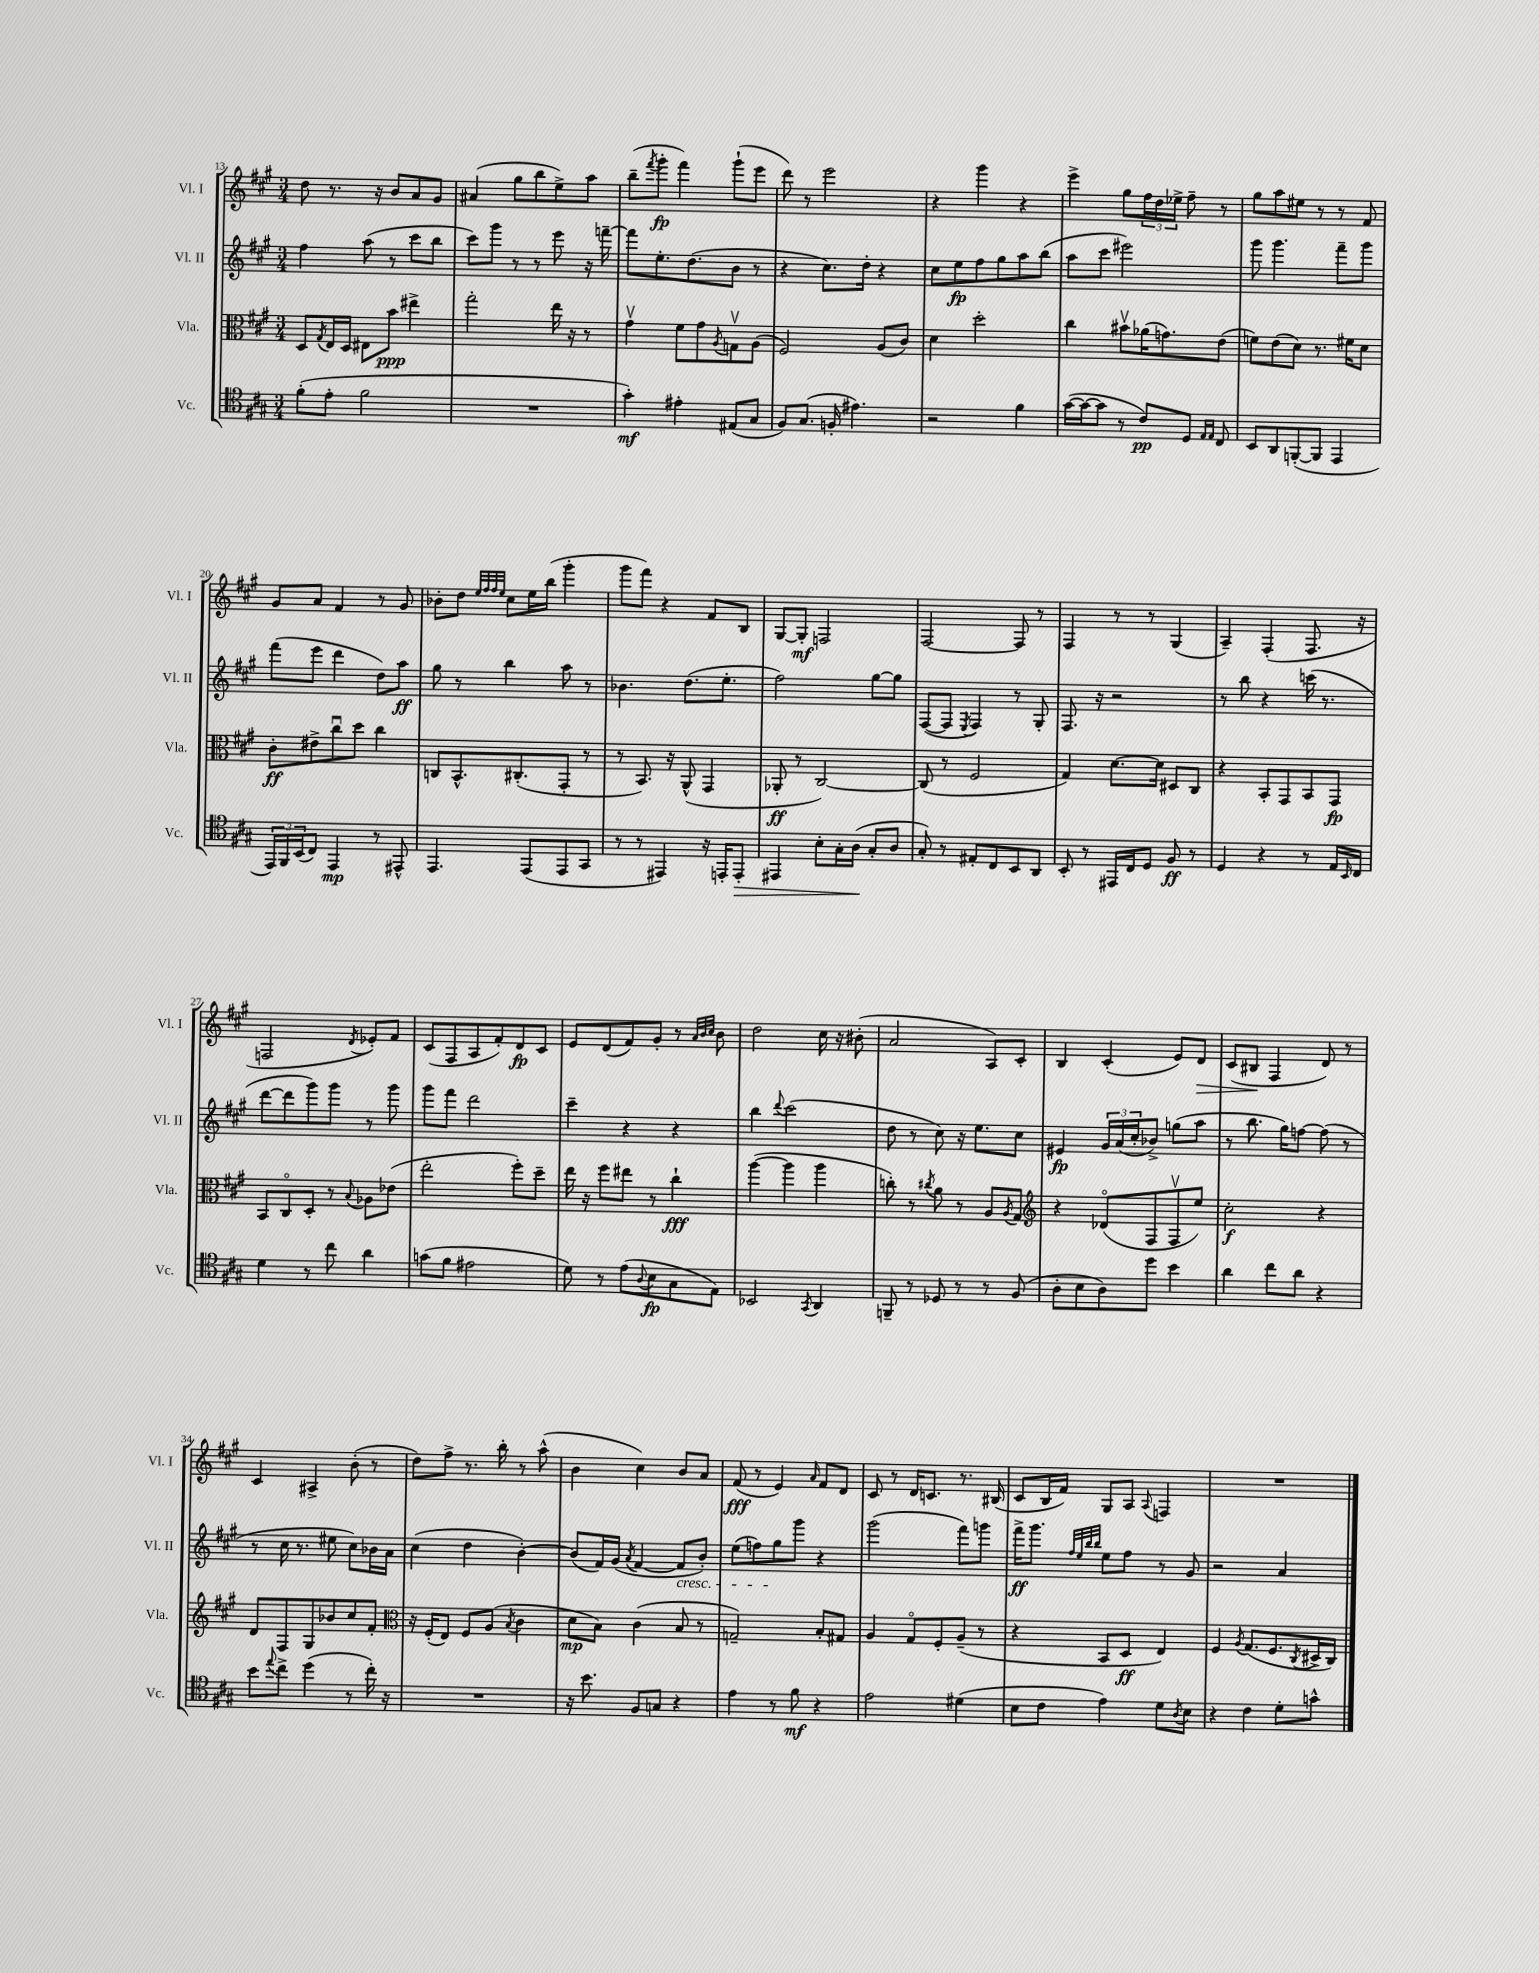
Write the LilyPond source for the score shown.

<<
\new StaffGroup <<
\new Staff = "s0" \with { instrumentName = "Vl. I" shortInstrumentName = "Vl. I" } {
    \clef treble \key a \major \numericTimeSignature \time 3/4
    d''8 r8. r16 b'8 a'8 gis'8 |
    ais'4( gis''8 b''8 e''8->) a''8 |
    b''8--( \acciaccatura { fis'''8 } gis'''8-.\fp fis'''4) gis'''8-!( e'''8 |
    d'''8) r8 e'''2 |
    r4 gis'''4 r4 |
    e'''4-> gis''8 \tuplet 3/2 { fis''16 d''16 ees''16-> } fis''8-- r8 |
    gis''8 a''8 eis''8 r8 r8 fis'8 |
    gis'8 a'8 fis'4 r8 gis'8 |
    bes'8-. d''8 \grace { e''32 fis''32 fis''32 e''32 } cis''8 e''16 b''16( gis'''4-. |
    gis'''8 fis'''8) r4 fis'8 b8 |
    gis8~ gis8-.\mf f2 |
    fis2~ fis8 r8 |
    fis4 r8 r8 gis4( |
    a4--) fis4-.( fis8. r16 |
    f2 \acciaccatura { d'8 } ees'8-.) fis'8 |
    cis'8( fis8 a8 fis'8-.) d'8\fp cis'8 |
    e'8 d'8( fis'8) gis'8-. r8 \grace { a'32 b'32 cis''32 } b'8 |
    d''2 cis''16 r16 bis'8-.( |
    a'2 a8) cis'8-. |
    b4 cis'4-.( e'8) d'8\> |
    cis'8( bis8\! fis4 d'8) r8 |
    cis'4 ais4-> b'8-.( r8 |
    d''8) fis''8-> r8. b''16-. r8 a''8-^( |
    b'4 cis''4) b'8 a'8 |
    fis'8\fff( r8 e'4) \grace { a'16 } fis'8 d'8 |
    cis'8 r8 d'16 c'8. r8. bis16( |
    cis'8 b16 fis'16) gis8 a8 \appoggiatura { a8 } f4 |
    R2. \bar "|." |
}
\new Staff = "s1" \with { instrumentName = "Vl. II" shortInstrumentName = "Vl. II" } {
    \clef treble \key a \major \numericTimeSignature \time 3/4
    fis''4 a''8( r8 cis'''8 b''8 |
    cis'''8) gis'''8 r8 r8 e'''8 r16 f'''16~-- |
    f'''8 e''8.-. d''8.( b'8 r8 |
    r4 cis''8.) d''16-. r4 |
    cis''8 e''8\fp fis''8 gis''8 a''8 b''8( |
    a''8 cis'''8 eis'''2) |
    gis'''8 gis'''4. fis'''8-- gis'''8 |
    fis'''8( e'''8 d'''4 d''8) a''8\ff |
    gis''8 r8 b''4 a''8 r8 |
    bes'4. d''8.( e''8.-. |
    fis''2) gis''8~ gis''8 |
    fis8~( fis8 \acciaccatura { e8 } fis4) r8 gis8-. |
    fis8. r16 r2 |
    r8 b''8 r4 c'''16( r8. |
    d'''8~ d'''8 gis'''8) gis'''8 r8 gis'''8 |
    gis'''8 fis'''8 d'''2 |
    cis'''4-- r4 r4 |
    b''4 \appoggiatura { d'''8 } cis'''2( |
    d''8 r8 cis''8) r16 e''8. cis''8 |
    eis'4\fp \tuplet 3/2 { gis'16 a'16( cis''16-. } bes'8->) g''8( a''8 |
    r8 b''8. gis''16) f''8~ f''8( r8 |
    r8 cis''16 r8. eis''8 cis''8) bes'16 a'16 |
    cis''4( d''4 b'4~-.) |
    b'8( fis'16) gis'16( \acciaccatura { a'8 } fis'4~ fis'8\cresc b'8-.) |
    e''8( f''8) gis''8\! gis'''8 r4 |
    gis'''2( fis'''8) g'''8 |
    fis'''16->\ff gis'''8. \grace { fis''32 e''32 b''32 b''32 } e''8 fis''8 r8 gis'8 |
    r2 a'4 \bar "|." |
}
\new Staff = "s2" \with { instrumentName = "Vla." shortInstrumentName = "Vla." } {
    \clef alto \key a \major \numericTimeSignature \time 3/4
    d8 \acciaccatura { gis8 } e16 d16 eis8 b'8\ppp eis''4-> |
    gis''2-. e''16 r16 r8 |
    gis'4\upbow fis'8 gis'8 \acciaccatura { a8 } g8\upbow a8( |
    fis2) a8( cis'8) |
    d'4 d''2-. |
    cis''4 bis'8\upbow aes'16( g'8.) e'8( |
    f'8) e'8( d'8) r8. fis'16 d'8 |
    cis'8-.\ff eis'8-> cis''8\downbow d''8 cis''4 |
    c8 b,8.-^ cis8.-.( gis,8-. r8 |
    r8 b,8.) r16 a,8-^( gis,4 |
    aes,8-.\ff r8 cis2~) |
    cis8( r8 fis2 |
    gis4) d'8.~ d'16 dis8 cis8 |
    r4 b,8-. gis,8 b,8 gis,8\fp |
    b,8 cis8\flageolet d8-. r8 \appoggiatura { b8 } aes8 ees'8( |
    e''2-. fis''8-.) d''8-- |
    e''16 r16 fis''8 eis''8 r8 cis''4-!\fff |
    a''4~( a''4 a''4 |
    c''8-.) r8 \acciaccatura { cis''8 } a'8 r8 a8 \acciaccatura { a8 } gis8 |
    \clef treble r4 des'8\flageolet( fis8 fis8\upbow e''8) |
    cis''2-.\f r4 |
    d'8 fis8 gis8 bes'8 cis''8 fis'8-. |
    \clef alto r16 fis16-.( e8) fis8 a8( \acciaccatura { b8 } cis'4 |
    d'8\mp b8) cis'4( b8 r8 |
    g2--) b8-. gis8 |
    a4 gis8\flageolet fis8-. a8--( r8 |
    r4 b,8 d8\ff e4) |
    fis4 \acciaccatura { a8 } gis8.( fis8. \acciaccatura { cis8 } dis16-> cis16) \bar "|." |
}
\new Staff = "s3" \with { instrumentName = "Vc." shortInstrumentName = "Vc." } {
    \clef tenor \key a \major \numericTimeSignature \time 3/4
    fis'8-.( e'8-. fis'2 |
    R2. |
    gis'4-.\mf) eis'4-. eis8( gis8 |
    fis8) gis8.( f16-. eis'4.) |
    r2 fis'4 |
    gis'16~( gis'16~ gis'8 r8 cis'8\pp) d8 \grace { e16 e16 } cis8 |
    b,8 a,8 f,8~-.( f,8 e,4 |
    \tuplet 3/2 { e,16) fis,16 b,16( } cis8) e,4\mp r8 eis,8-^ |
    e,4. e,8( e,8 gis,8 |
    r8 r8 eis,4) r16 e,16-. e,8-.\> |
    eis,4 b8-. gis16-. a16\!( gis8-. a8 |
    gis8-.) r8 eis8-. cis8 b,8 a,8 |
    b,8-. r8 eis,16 cis16 d8 fis8\ff r8 |
    d4 r4 r8 e16 \grace { b,16 } cis16 |
    d'4 r8 cis''8 a'4 |
    g'8( fis'8 eis'2 |
    d'8) r8 e'8( \appoggiatura { a8 } b8\fp gis8 e8) |
    bes,2 \acciaccatura { gis,8 } a,4 |
    f,8-- r8 des8 r8 r8 fis8( |
    a8-. b8 a8) d''8 b'4 |
    a'4 cis''8 a'8 r4 |
    b'8 \appoggiatura { e''8 } cis''8-> d''4( r8 cis''16-.) r16 |
    R2. |
    r16 b'8. fis8 g8 r4 |
    e'4 r8 fis'8\mf r4 |
    e'2 dis'4( |
    b8 cis'8 e'4) d'8 \acciaccatura { a8 } b8 |
    r4 cis'4 d'8-. g'8-^ \bar "|." |
}
>>
>>
\layout { \context { \Score currentBarNumber = #13 } }
